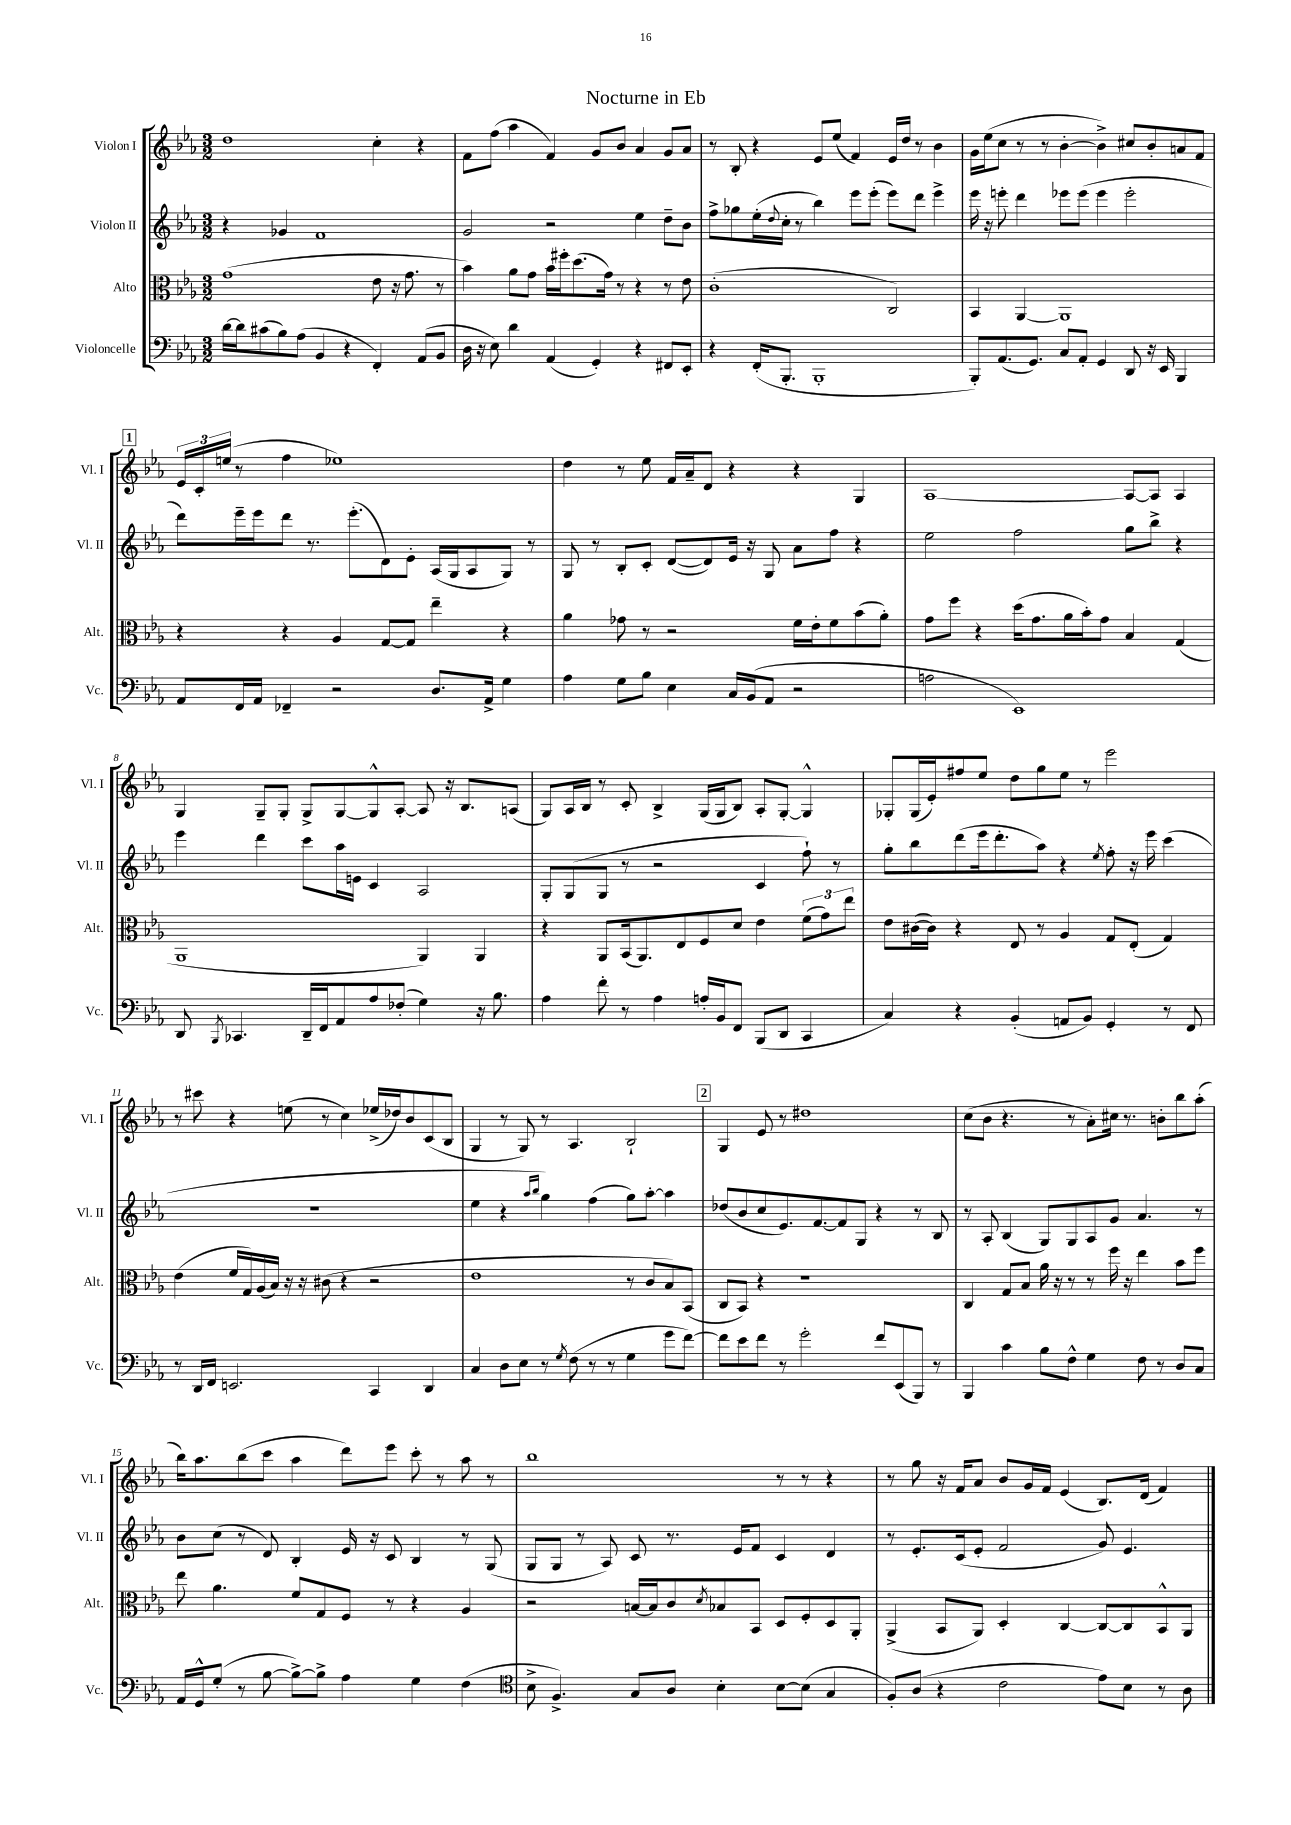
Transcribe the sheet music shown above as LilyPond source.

\header { title = "Nocturne in Eb" }
<<
\new StaffGroup <<
\new Staff = "s0" \with { instrumentName = "Violon I" shortInstrumentName = "Vl. I" } {
    \clef treble \key ees \major \numericTimeSignature \time 3/2
    d''1 c''4-. r4 |
    f'8 f''8( aes''4 f'4) g'8 bes'8 aes'4 g'8 aes'8 |
    r8 bes8-. r4 ees'8 ees''8( f'4) ees'16 d''16 r8 bes'4 |
    g'16 ees''16( c''8 r8 r8 bes'4~-. bes'4->) cis''8 bes'8-. a'8 f'8 |
    \mark \markup { \box "1" } \tuplet 3/2 { ees'16 c'16-. e''16( } r8 f''4 ees''1) |
    d''4 r8 ees''8 f'16 aes'16-- d'8 r4 r4 g4 |
    aes1~ aes8~ aes8 aes4 |
    g4 g8-- g8-. g8-> g8~ g8-^ aes8~-. aes8 r16 bes8. a8( |
    g8) aes16 bes16 r8 c'8-. bes4-> g16( g16 bes8) aes8-. g8~-. g4-^ |
    ges8-. ges16( ees'16-.) fis''8 ees''8 d''8 g''8 ees''8 r8 ees'''2 |
    r8 cis'''8 r4 e''8( r8 c''4) ees''16->( des''16) bes'8 c'8( bes8 |
    g4 r8 g8) r8 aes4. bes2-! |
    \mark \markup { \box "2" } g4 ees'8 r8 dis''1 |
    c''8( bes'8 r4. r8 aes'8-.) cis''16 r8. b'8-. bes''8 aes''8-.( |
    bes''16) aes''8. bes''8( c'''8 aes''4 d'''8) ees'''8 c'''8-. r8 aes''8 r8 |
    bes''1 r8 r8 r4 |
    r8 g''8 r16 f'16 aes'8 bes'8 g'16 f'16 ees'4( bes8.) d'16( f'4) \bar "|." |
}
\new Staff = "s1" \with { instrumentName = "Violon II" shortInstrumentName = "Vl. II" } {
    \clef treble \key ees \major \numericTimeSignature \time 3/2
    r4 ges'4 f'1 |
    g'2 r2 ees''4 d''8-- bes'8 |
    f''8-> ges''8 ees''16-.( \appoggiatura { d''8 } c''16-. r8 bes''4) ees'''8 ees'''8-.( ees'''8) d'''8 ees'''4-> |
    ees'''16 r16 e'''8-. d'''4 ees'''8 ees'''8( ees'''4 ees'''2-. |
    \mark \markup { \box "1" } d'''8) ees'''16-- ees'''16 d'''8 r8. ees'''8.-.( d'8) ees'8-. aes16( g16 aes8 g8) r8 |
    g8 r8 bes8-. c'8-. d'8~( d'8) ees'16 r16 g8 aes'8 f''8 r4 |
    ees''2 f''2 g''8 bes''8-> r4 |
    ees'''4 d'''4 c'''8 aes''16 e'16 c'4 aes2 |
    g8-. g8( g8 r8 r2 c'4 f''8-!) r8 |
    g''8-. bes''8 d'''8( ees'''16 d'''8.-. aes''8) r4 \acciaccatura { ees''8 } f''8-. r16 ees'''16 c'''4( |
    R1. |
    ees''4 r4 \grace { aes''16 bes''16 } g''4) f''4( g''8) aes''8~-. aes''4 |
    \mark \markup { \box "2" } des''8( bes'8 c''8 ees'8.) f'8.~ f'8 g8 r4 r8 bes8 |
    r8 aes8-. bes4( g8) g8 aes8 g'8 aes'4. r8 |
    bes'8 c''8( r8 d'8) bes4-. ees'16 r16 c'8 bes4 r8 g8( |
    g8 g8 r8 aes8) c'8 r8. ees'16 f'8 c'4 d'4 |
    r8 ees'8.-. c'16( ees'8-. f'2 g'8) ees'4. \bar "|." |
}
\new Staff = "s2" \with { instrumentName = "Alto" shortInstrumentName = "Alt." } {
    \clef alto \key ees \major \numericTimeSignature \time 3/2
    g'1( ees'8 r16 g'8. r8 |
    bes'4) aes'8 g'8 bes'16 fis''16-. d''8.( g'16) r8 r4 r8 ees'8 |
    c'1-.( c2) |
    bes,4 aes,4~ aes,1 |
    \mark \markup { \box "1" } r4 r4 aes4 g8~ g8 ees''4-- r4 |
    aes'4 ges'8 r8 r2 f'16 ees'16-. f'8 bes'8( aes'8-.) |
    g'8 f''8 r4 d''16( g'8. aes'16 bes'16-.) g'8 bes4 g4( |
    aes,1 aes,4) aes,4 |
    r4 aes,8 bes,16( aes,8.) ees8 f8 d'8 ees'4 \tuplet 3/2 { f'8( g'8) ees''8 } |
    ees'8 cis'16~( cis'16) r4 ees8 r8 aes4 g8 ees8-.( g4) |
    ees'4( f'16 g16) aes16( bes16) r16 r16 cis'8( r4 r2 |
    ees'1 r8 c'8 bes8) bes,8( |
    \mark \markup { \box "2" } c8 bes,8) r4 r1 |
    c4 g8 bes8 aes'16 r16 r8 r8 f''16 r16 ees''4 bes'8 f''8 |
    ees''8 aes'4. f'8 g8 f8 r8 r4 aes4 |
    r2 b16~ b16 c'8 \acciaccatura { d'8 } bes8 bes,8 d8 f8-. d8 aes,8-. |
    aes,4->( bes,8 aes,8) d4-. c4~ c8~ c8 bes,8-^ aes,8 \bar "|." |
}
\new Staff = "s3" \with { instrumentName = "Violoncelle" shortInstrumentName = "Vc." } {
    \clef bass \key ees \major \numericTimeSignature \time 3/2
    d'16~ d'16 cis'8( bes8) aes8( bes,4 r4 f,4-.) aes,8( bes,8 |
    d16 r16 ees8) d'4 aes,4( g,4-.) r4 fis,8 ees,8-. |
    r4 f,16-.( bes,,8.-. bes,,1-. |
    bes,,8-.) aes,8.( g,8.) c8 aes,8-. g,4 d,8 r16 ees,16 bes,,4 |
    \mark \markup { \box "1" } aes,8 f,16 aes,16 fes,4-- r2 d8. aes,16-> g4 |
    aes4 g8 bes8 ees4 c16 bes,16( aes,8 r2 |
    a2 ees,1) |
    d,8 \acciaccatura { bes,,8 } ces,4. d,16-- f,16 aes,8 aes8 fes8-.( g4) r16 bes8. |
    aes4 f'8-. r8 aes4 a16-. bes,16 f,8 bes,,8( d,8 c,4 |
    c4) r4 bes,4-.( a,8 bes,8) g,4-. r8 f,8 |
    r8 d,16 f,16 e,2. c,4 d,4 |
    c4 d8 ees8 r8 \acciaccatura { g8 } f8( r8 r8 g4 g'8 f'8~) |
    \mark \markup { \box "2" } f'8 ees'8 f'8 r8 g'2-. f'8 ees,8( bes,,8) r8 |
    bes,,4 c'4 bes8 f8-^ g4 f8 r8 d8 c8 |
    aes,16 g,16-^ g8-.( r8 bes8~ bes8~->) bes8-> aes4 g4 f4( |
    \clef tenor bes8-> f4.->) g8 aes8 bes4-. bes8~ bes8( g4 |
    f8-.) aes8( r4 c'2 ees'8) bes8 r8 aes8 \bar "|." |
}
>>
>>
